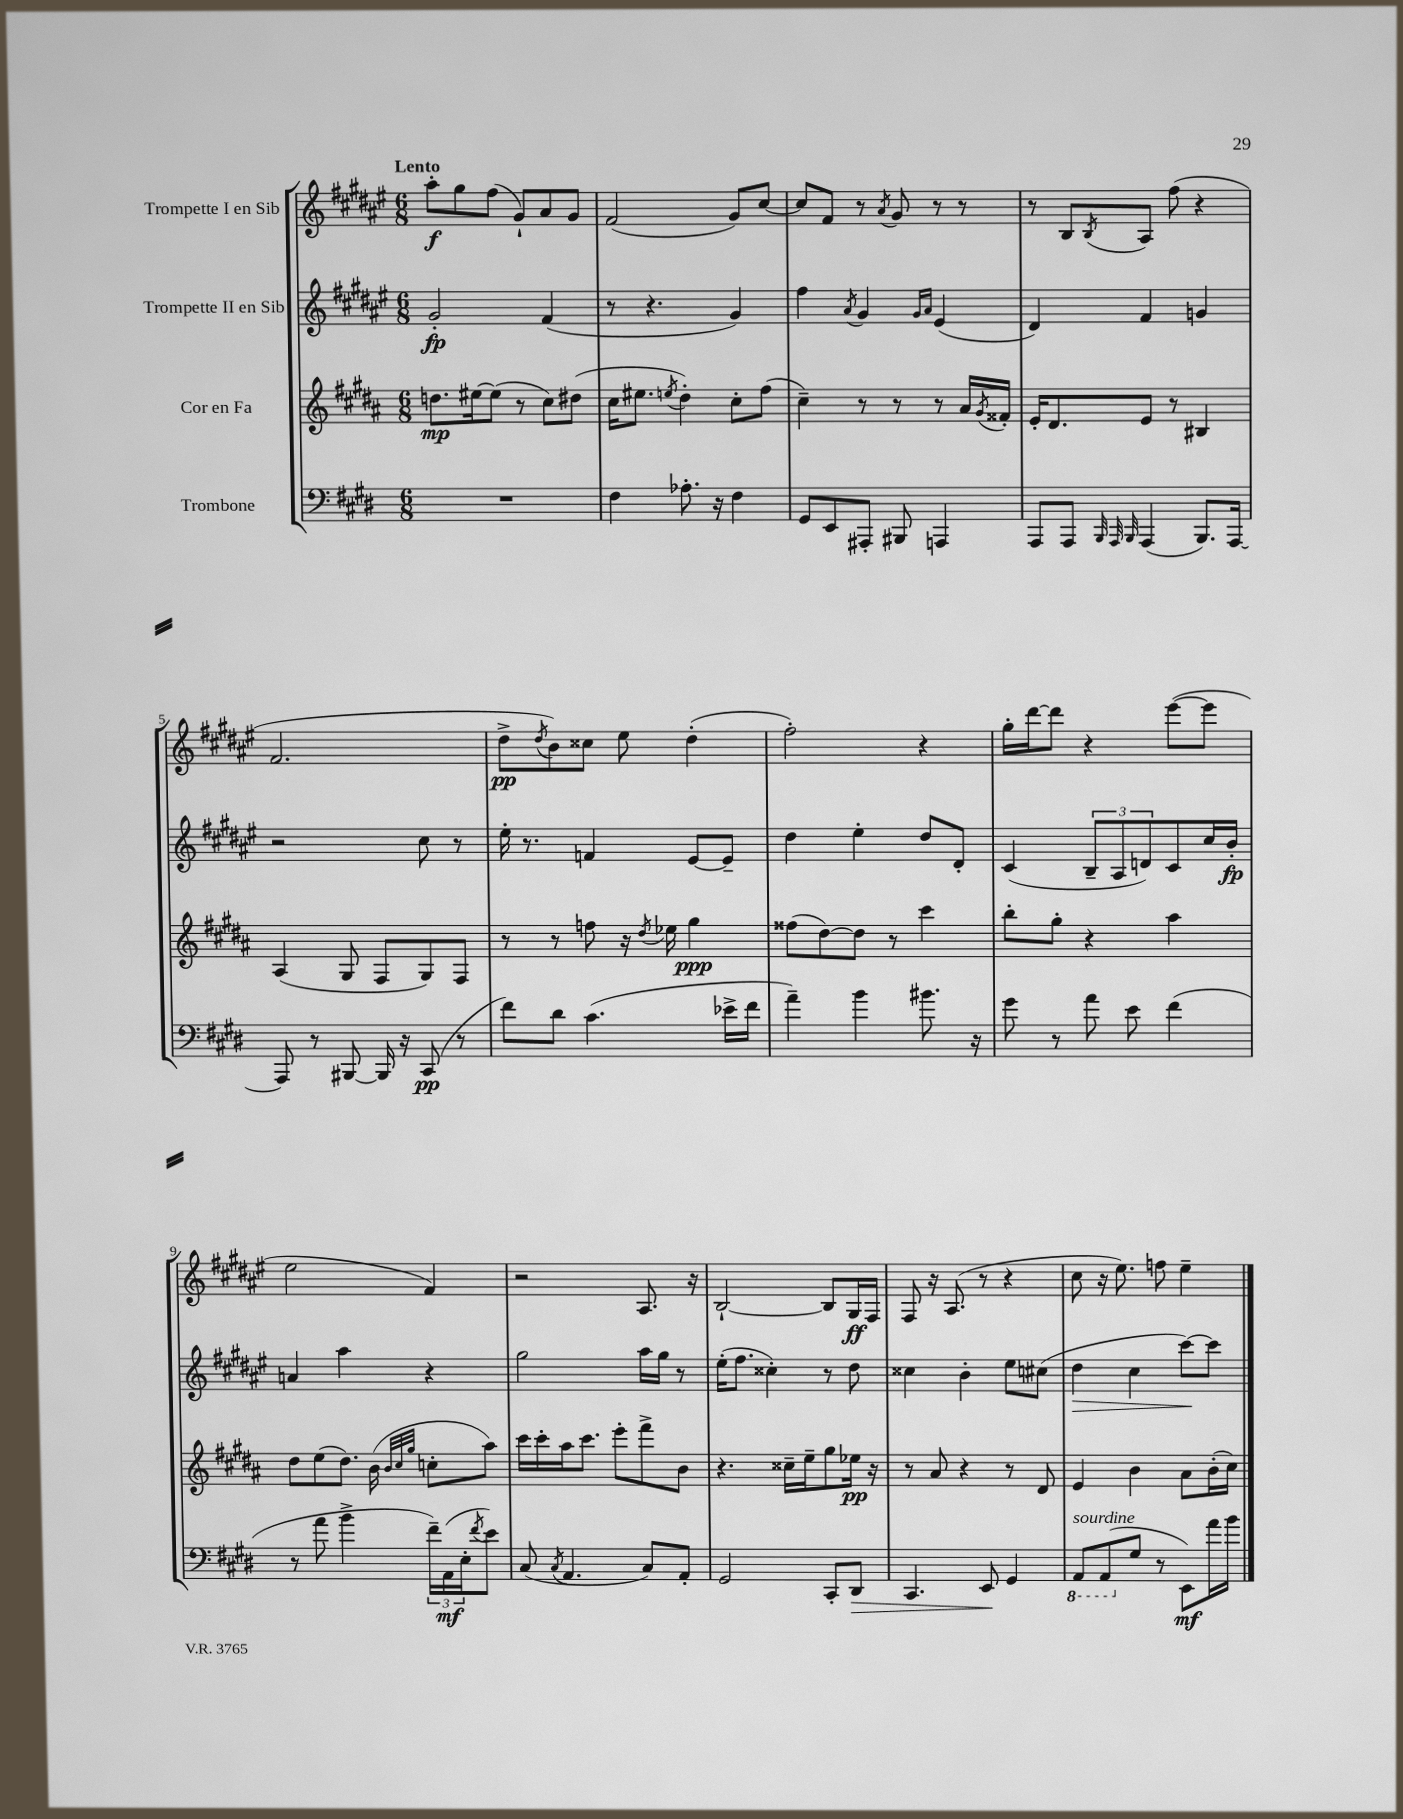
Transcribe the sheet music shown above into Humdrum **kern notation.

**kern	**dynam	**kern	**dynam	**kern	**dynam	**kern	**dynam
*part4	*part4	*part3	*part3	*part2	*part2	*part1	*part1
*staff4	*staff4	*staff3	*staff3	*staff2	*staff2	*staff1	*staff1
*I"Trombone	*	*I"Cor en Fa	*	*I"Trompette II en Sib	*	*I"Trompette I en Sib	*
*clefF4	*	*clefG2	*	*clefG2	*	*clefG2	*
*k[f#c#g#d#]	*	*k[f#c#g#d#a#]	*	*k[f#c#g#d#a#e#]	*	*k[f#c#g#d#a#e#]	*
*M6/8	*	*M6/8	*	*M6/8	*	*M6/8	*
=1	=1	=1	=1	=1	=1	=1	=1
!	!	!	!	!	!	!LO:TX:a:B:t=Lento	!
2.r	.	8.ddn\L	mp	2g#'/	fp	8aa#'\L	f
.	.	.	.	.	.	8gg#\	.
.	.	[16ee#X\k	.	.	.	.	.
.	.	(8ee#\J]	.	.	.	(8ff#\J	.
.	.	8r	.	.	.	8g#`/L)	.
.	.	8cc#\L)	.	(4f#/	.	8a#/	.
.	.	(8dd#X\J	.	.	.	8g#/J	.
=2	=2	=2	=2	=2	=2	=2	=2
4F#\	.	16cc#\KL	.	8r	.	(2f#/	.
.	.	8.ee#X\J	.	.	.	.	.
.	.	.	.	4.r	.	.	.
.	.	8qeen/	.	.	.	.	.
8.A-X'\	.	4dd#'\)	.	.	.	.	.
16r	.	.	.	.	.	.	.
4F#\	.	8cc#'\L	.	4g#/)	.	8g#/L)	.
.	.	(8ff#\J	.	.	.	[8cc#/J	.
=3	=3	=3	=3	=3	=3	=3	=3
8GG#/L	.	4cc#~\)	.	4ff#\	.	8cc#/L]	.
8EE/	.	.	.	.	.	8f#/J	.
.	.	.	.	8qa#/	.	.	.
8AAA#X'/J	.	8r	.	4g#/	.	8r	.
.	.	.	.	.	.	8qa#/	.
8BBB#X/	.	8r	.	.	.	8g#/	.
.	.	.	.	16qqg#/LL	.	.	.
.	.	.	.	16qqa#/JJ	.	.	.
4AAAn/	.	8r	.	(4e#/	.	8r	.
.	.	16a#/LL	.	.	.	8r	.
.	.	8qg#/	.	.	.	.	.
.	.	16f##X'/JJ	.	.	.	.	.
=4	=4	=4	=4	=4	=4	=4	=4
8AAA/L	.	16e'/KL	.	4d#/)	.	8r	.
.	.	8.d#/	.	.	.	.	.
8AAA/J	.	.	.	.	.	8B/L	.
32qqBBB/	.	.	.	.	.	.	.
32qqAAA/	.	.	.	.	.	.	.
32qqBBB/	.	.	.	.	.	8qB/	.
(4AAA/	.	8e/J	.	4f#/	.	8A#/J	.
.	.	8r	.	.	.	(8ff#\	.
8.BBB/L)	.	4B#X/	.	4gn/	.	4r	.
[16AAA/Jk	.	.	.	.	.	.	.
!!LO:LB:g=z
=5	=5	=5	=5	=5	=5	=5	=5
8AAA/]	.	(4A#/	.	2r	.	2.f#/	.
8r	.	.	.	.	.	.	.
[8BBB#X/	.	8G#/	.	.	.	.	.
16BBB#/]	.	8F#/L	.	.	.	.	.
16r	.	.	.	.	.	.	.
(8CC#/	pp	8G#/)	.	8cc#\	.	.	.
8r	.	8F#/J	.	8r	.	.	.
=6	=6	=6	=6	=6	=6	=6	=6
8f#\L)	.	8r	.	16ee#'\	.	8dd#^\L	pp
.	.	.	.	8.r	.	.	.
.	.	.	.	.	.	8qdd#/	.
8d#\J	.	8r	.	.	.	8b\)	.
(4.c#\	.	8ffn\	.	4fn/	.	8cc##X\J	.
.	.	16r	.	.	.	8ee#\	.
.	.	8qdd#/	.	.	.	.	.
.	.	16ee-X\	.	.	.	.	.
.	.	4gg#\	ppp	[8e#/L	.	(4dd#'\	.
16e-X^\LL	.	.	.	8e#~/J]	.	.	.
16f#\JJ	.	.	.	.	.	.	.
=7	=7	=7	=7	=7	=7	=7	=7
4a~\)	.	(8ff##X\L	.	4dd#\	.	2ff#'\)	.
.	.	[8dd#\)	.	.	.	.	.
4b\	.	8dd#\J]	.	4ee#'\	.	.	.
.	.	8r	.	.	.	.	.
8.b#X\	.	4ccc#\	.	8dd#/L	.	4r	.
.	.	.	.	8d#'/J	.	.	.
16r	.	.	.	.	.	.	.
=8	=8	=8	=8	=8	=8	=8	=8
8g#\	.	8bb'\L	.	(4c#/	.	16gg#'\LL	.
.	.	.	.	.	.	[16ddd#\J	.
8r	.	8gg#'\J	.	.	.	8ddd#\J]	.
8a\	.	4r	.	12B~/L	.	4r	.
.	.	.	.	12A#/	.	.	.
8e\	.	.	.	.	.	.	.
.	.	.	.	12dn/)	.	.	.
(4f#\	.	4aa#\	.	8c#/	.	([8eee#\L	.
.	.	.	.	16cc#/L	.	8eee#\J]	.
.	.	.	.	16b'/JJ	fp	.	.
!!LO:LB:g=z
=9	=9	=9	=9	=9	=9	=9	=9
8r	.	8dd#\L	.	4an/	.	2ee#\	.
8a\	.	(8ee\	.	.	.	.	.
4b^\	.	8.dd#\J)	.	4aa#\	.	.	.
.	.	(16b\	.	.	.	.	.
.	.	32qqb/LLL	.	.	.	.	.
.	.	32qqcc#/	.	.	.	.	.
.	.	32qqgg#/JJJ	.	.	.	.	.
24f#~\LL)	.	8ccn'\L	.	4r	.	4f#/)	.
(24AA\	mf	.	.	.	.	.	.
24E'\J	.	.	.	.	.	.	.
8qf#/	.	.	.	.	.	.	.
8e\J)	.	8aa#\J)	.	.	.	.	.
=10	=10	=10	=10	=10	=10	=10	=10
(8C#/	.	16ccc#\LL	.	2gg#\	.	2r	.
.	.	16ccc#'\	.	.	.	.	.
8qC#/	.	.	.	.	.	.	.
4.AA/	.	16aa#\J	.	.	.	.	.
.	.	8.ccc#\J	.	.	.	.	.
.	.	8eee'\L	.	.	.	.	.
8C#/L)	.	8fff#^\	.	16aa#\LL	.	8.A#/	.
.	.	.	.	16gg#\JJ	.	.	.
8AA'/J	.	8b\J	.	8r	.	.	.
.	.	.	.	.	.	16r	.
=11	=11	=11	=11	=11	=11	=11	=11
2GG#/	.	4.r	.	(16ee#'\KL	.	[2B`/	.
.	.	.	.	8.ff#\J	.	.	.
.	.	.	.	4cc##X'\)	.	.	.
.	.	16cc##X~\LL	.	.	.	.	.
.	.	16ee~\J	.	.	.	.	.
8CC#'/L	.	8gg#\	.	8r	.	8B/L]	.
!	!LO:HP:b	!	!	!	!	!	!
8DD#/J	>	16ee-X\Jk	pp	8dd#\	.	16G#/L	ff
.	.	16r	.	.	.	16F#/JJ	.
=12	=12	=12	=12	=12	=12	=12	=12
4.CC#/	.	8r	.	4cc##X\	.	8F#/	.
.	.	8a#/	.	.	.	16r	.
.	.	.	.	.	.	(8.A#/	.
.	.	4r	.	4b'\	.	.	.
8EE/	.	.	.	.	.	8r	.
4GG#/	]	8r	.	8ee#\L	.	4r	.
.	.	8d#/	.	(8cc#X\J	.	.	.
=13	=13	=13	=13	=13	=13	=13	=13
*8ba	*	*	*	*	*	*	*
!LO:TX:a:i:t=sourdine	!	!	!	!	!	!	!
!	!	!	!	!	!LO:HP:b	!	!
8AAA/L	.	4e/	.	4dd#\	>	8cc#\	.
(8AAA/	.	.	.	.	.	16r	.
.	.	.	.	.	.	8.ee#\)	.
*X8ba	*	*	*	*	*	*	*
8G#/J	.	4b\	.	4cc#\	.	.	.
8r	.	.	.	.	.	8ffn\	.
8EE\L)	mf	8a#\L	.	[8ccc#\L)	.	4ee#~\	.
16a\L	.	(16b'\L	.	8ccc#\J]	]	.	.
16b\JJ	.	16cc#\JJ)	.	.	.	.	.
==	==	==	==	==	==	==	==
*-	*-	*-	*-	*-	*-	*-	*-
